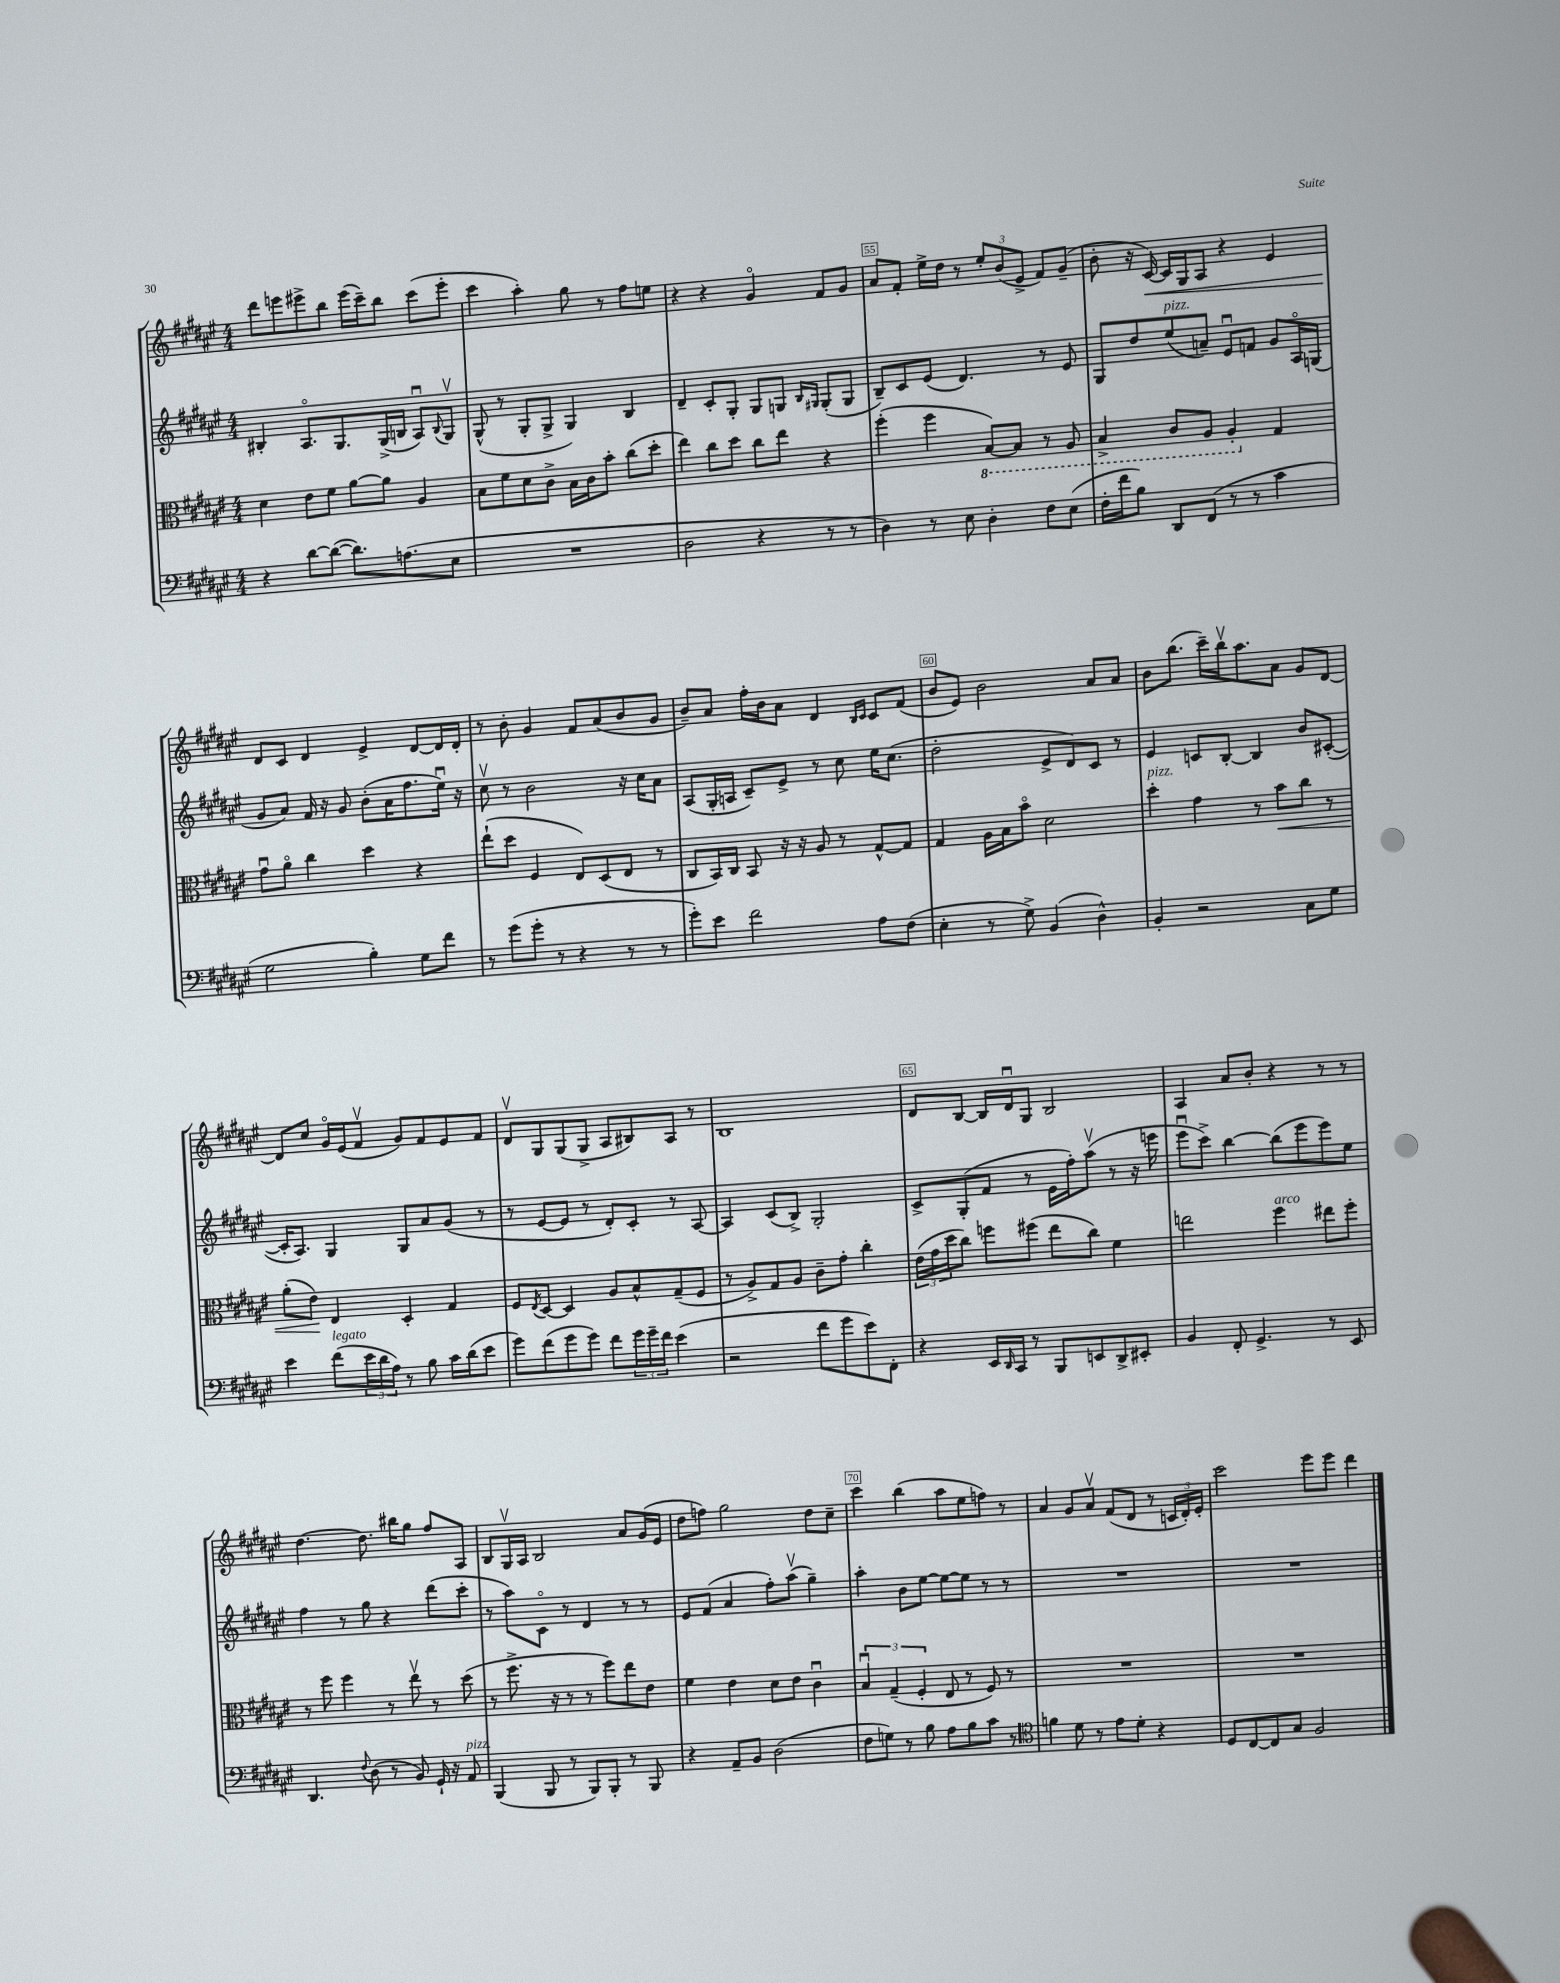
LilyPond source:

<<
\new StaffGroup <<
\new Staff = "s0" {
    \clef treble \key fis \major \numericTimeSignature \time 4/4
    dis'''8 e'''8 eis'''8-> b''8 eis'''16( cis'''16--) b''8 cis'''8( eis'''8-. |
    cis'''4 ais''4-.) gis''8 r8 fis''8 e''8 |
    r4 r4 gis'4\flageolet fis'8 gis'8 |
    ais'8 fis'8-. eis''16-> dis''16 r8 \tuplet 3/2 { eis''8-. b'8( eis'8-> } fis'8) gis'8--( |
    b'8-. r16 cis'16~\<) cis'16 gis16 ais8 r4 eis'4 |
    dis'8\! cis'8 dis'4 eis'4-> dis'8~ dis'16 dis'16-. |
    r8 b'8-. gis'4 fis'8 ais'8( b'8 gis'8 |
    b'8--) ais'8 fis''16-. b'16 ais'8 dis'4 \grace { b16 cis'16 } cis'8 fis'8( |
    b'8 eis'8) b'2 ais'8 ais'8 |
    b'8 b''8.( cis'''16--) b''16\upbow ais''8. ais'8 gis'8 dis'8~ |
    dis'8 cis''8 gis'16\flageolet eis'16( fis'8\upbow gis'8) fis'8 eis'8 fis'8 |
    dis'8\upbow gis8 gis8( gis8-> ais8 bis8) ais8 r8 |
    b1 |
    dis'8 b8~ b16 dis'16\downbow gis8 b2 |
    ais4 ais'8 b'8-. r4 r8 r8 |
    dis''4.~ dis''8. bis''16 gis''8 fis''8 ais8 |
    b8 gis16\upbow ais16 b2 ais'8 gis'16( eis'16 |
    dis''8 f''8) gis''2 dis''8 cis''8-- |
    cis'''4 b''4( ais''8 eis''8 f''8) r8 |
    ais'4 gis'8 ais'8\upbow fis'8( dis'8 r8 \tuplet 3/2 { c'16 dis'16-.) eis'16-. } |
    cis'''2 eis'''8 eis'''8 dis'''4 \bar "|." |
}
\new Staff = "s1" {
    \clef treble \key fis \major \numericTimeSignature \time 4/4
    bis4-. ais8.\flageolet gis8. gis16->( b16 ais8\downbow) \appoggiatura { b8 } gis8\upbow |
    gis8-^( r8 gis8-. gis8-> gis4) b4 |
    dis'4-- cis'8-. gis8-. gis8 g8 \grace { b16 gis16 } gis8-.( gis8 |
    b8--) cis'8 eis'8( dis'4.) r8 eis'8 |
    gis8 dis''8 eis''8^\markup { \italic "pizz." }( a'8--) eis'8\downbow f'8 gis'8 ais16\flageolet g16( |
    gis'8 ais'8) fis'16 r16 gis'8 b'8-.( ais'16 fis''8. eis''16\downbow) r16 |
    cis''8\upbow r8 b'2 r16 cis''16 ais'8 |
    ais8( gis16-. a16 cis'8--) eis'8-> r8 cis''8 eis''16 cis''8.( |
    dis''2-. eis'8-> dis'8) cis'8 r8 |
    eis'4 c'8 b8~-. b4 b'8 cis'8~-.( |
    cis'16-. ais8.) gis4 gis8 ais'8 gis'8( r8 |
    r8 eis'8~ eis'8 r8 dis'8-.) cis'8-. r8 ais8~ |
    ais4 cis'8( b8->) gis2-. |
    cis'8-> gis8-.( fis'8 r8 eis'16 fis''16-.) ais''8\upbow( r8 r16 e'''16 |
    eis'''8\downbow cis'''8->) b''4~ b''8( eis'''8 eis'''8) eis''8 |
    fis''4 r8 gis''8 r4 dis'''8( cis'''8-. |
    r8 ais''8) cis'8\flageolet r8 dis'4 r8 r8 |
    eis'8 fis'8( ais'4 fis''8-.) ais''8\upbow( gis''4--) |
    ais''4-. b'8 eis''8~ eis''8~ eis''8 r8 r8 |
    R1 |
    R1 \bar "|." |
}
\new Staff = "s2" {
    \clef alto \key fis \major \numericTimeSignature \time 4/4
    dis'4 eis'8 fis'8 ais'8~ ais'8 ais4 |
    b8 fis'8 dis'8 cis'8-> b16 cis'16 b'8-. cis''8( dis''8-. |
    eis''4) cis''8 dis''8 cis''8 eis''8 r4 |
    fis''4-.( fis''4 \ottava #-1 b,8~) b,8 r8 ais,8 |
    b,4-> cis8 ais,8 ais,4-. \ottava #0 gis4 |
    gis'8\downbow ais'8\flageolet cis''4 dis''4 r4 |
    eis''8-!( dis''8 fis4 eis8) dis8( eis8 r8 |
    cis8 b,16) cis16 b,8 r16 r16 ais8 r8 gis8~-^ gis8 |
    gis4 ais16 b16 b'8\flageolet dis'2 |
    dis''4-.^\markup { \italic "pizz." } gis'4 r8 b'8\< cis''8 r8 |
    ais'8-.( eis'8\!) eis4 dis4-. gis4 |
    fis8 \acciaccatura { eis8 } dis8~ dis4 ais8 b8-^ gis8--( fis8 |
    r8 ais8->) gis8 ais8 cis'8-- gis'8-. cis''4-. |
    \tuplet 3/2 { eis'16( gis'16 dis''16 } cis''8) f''8 fis''8( eis''8 cis''8) fis'4 |
    e''2 fis''4^\markup { \italic "arco" } eis''8 fis''8-. |
    r8 fis''8 fis''4 r8 eis''8\upbow r8 dis''8( |
    r8 fis''8.-> r16 r8 r8 fis''8) eis''8 eis'8 |
    fis'4 eis'4 dis'8 eis'8 cis'4\downbow |
    \tuplet 3/2 { b4\downbow gis4--( fis4-. } eis8 r8 fis8) r8 |
    R1 |
    R1 \bar "|." |
}
\new Staff = "s3" {
    \clef bass \key fis \major \numericTimeSignature \time 4/4
    r4 dis'8~ dis'8~( dis'8.) a8.( eis8 |
    R1 |
    dis2 r4 r8 r8 |
    dis4) r8 eis8 dis4-. fis8 eis8( |
    fis16-. fis'16 b8) dis,8 fis,8( r8 r8 cis'4 |
    gis2 b4-.) gis8 fis'8 |
    r8 gis'8( gis'8-. r8 r4 r8 r8 |
    gis'8-.) eis'8 fis'2 ais8 fis8( |
    eis4-. r8 gis8->) b,4( dis4-^) |
    b,4-. r2 cis8 gis8 |
    eis'4 fis'8^\markup { \italic "legato" }( \tuplet 3/2 { eis'16 dis'16 ais16) } r8 b8 cis'16 dis'16( eis'8 |
    gis'8) fis'8( gis'8 gis'8) fis'8 \tuplet 3/2 { gis'16 gis'16-- fis'16 } eis'4( |
    r2 fis'8 gis'8 eis'8) fis,8-. |
    r4 eis,16 \grace { dis,16 } cis,16 r8 b,,8 e,8 dis,8-> eis,8-. |
    b,4 fis,8-. gis,4.-> r8 eis,8 |
    dis,4. \appoggiatura { fis8 } dis8( r8 b,8) gis,16-! r16 ais,8^\markup { \italic "pizz." } |
    b,,4( b,,8 r8 b,,8) b,,8-. r8 b,,8 |
    r4 ais,8-- b,8 dis2( |
    fis8 g8) r8 b8 ais8 b8 cis'8 r8 |
    \clef tenor f'4 dis'8 r8 eis'8 dis'8-. r4 |
    dis8 cis8~ cis8 gis8 fis2 \bar "|." |
}
>>
>>
\layout { \context { \Score currentBarNumber = #52 \override BarNumber.break-visibility = ##(#f #t #t) barNumberVisibility = #(every-nth-bar-number-visible 5) \override BarNumber.stencil = #(make-stencil-boxer 0.1 0.3 ly:text-interface::print) } }
